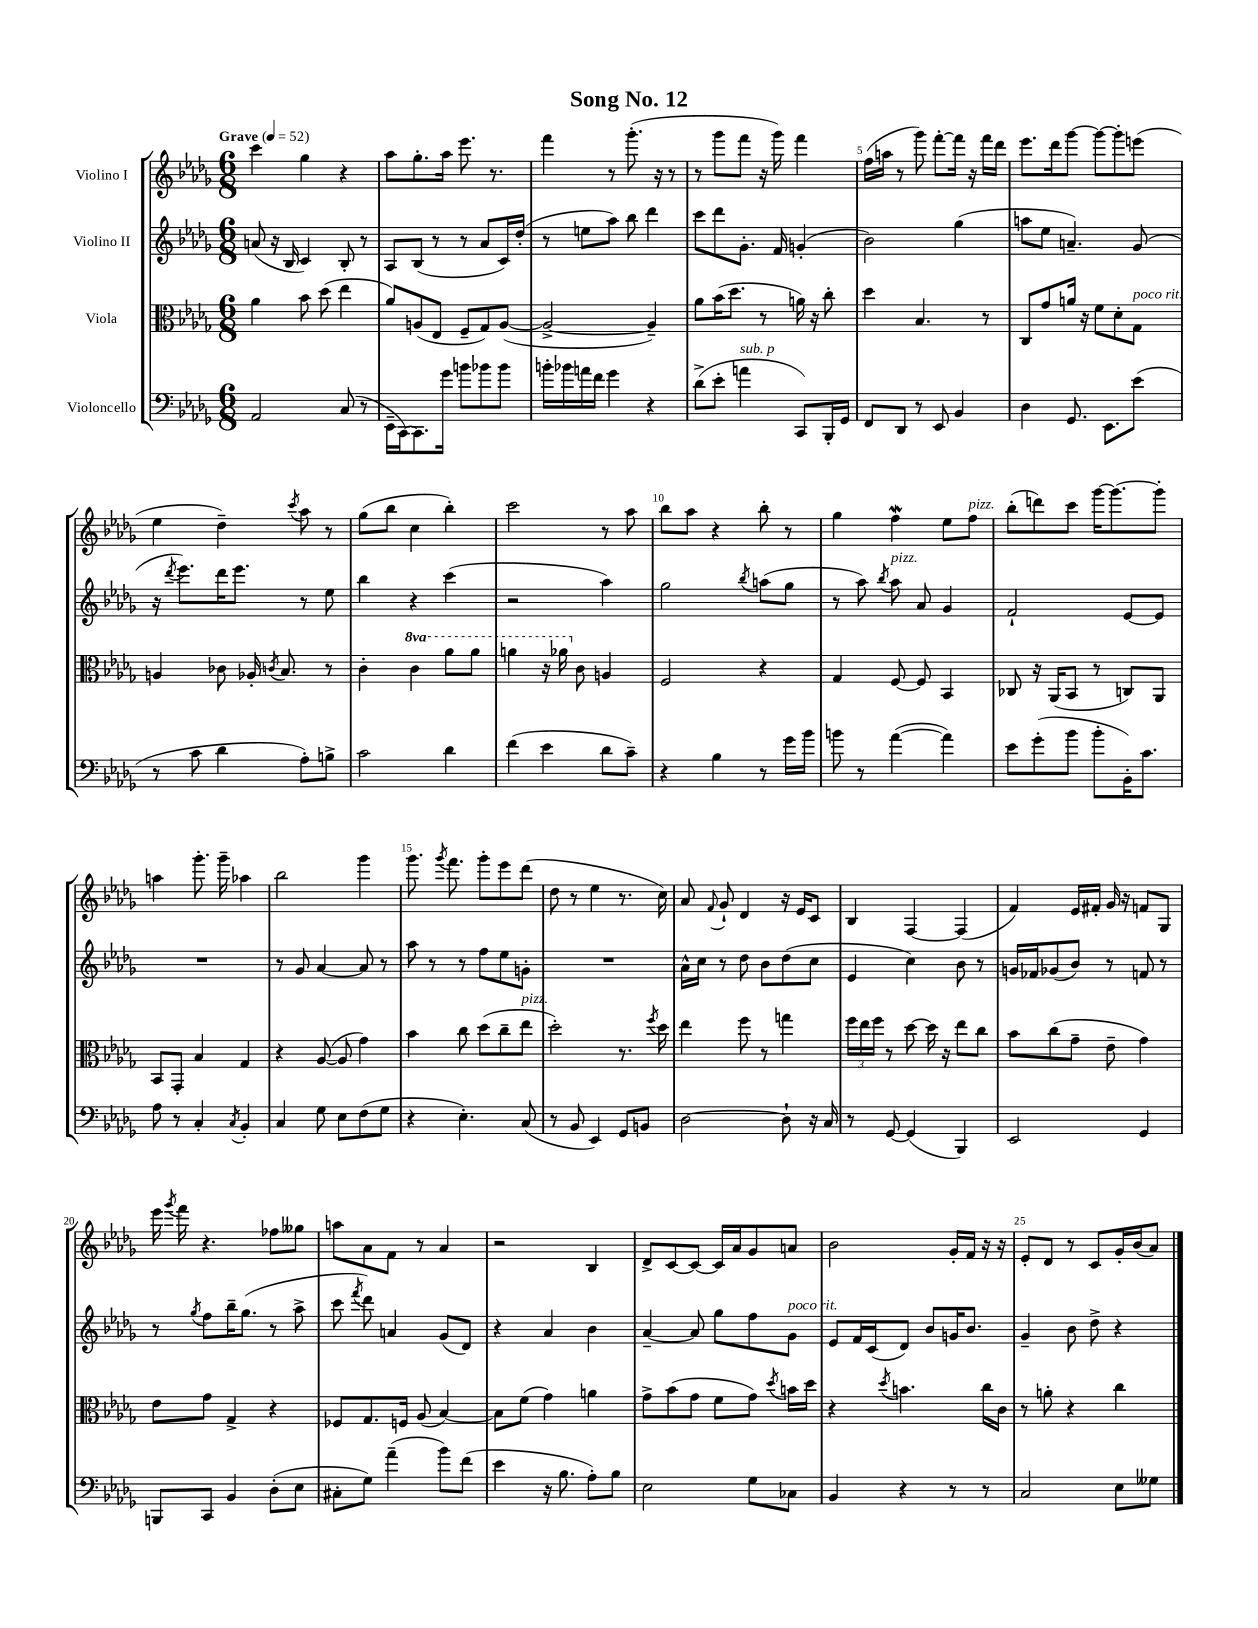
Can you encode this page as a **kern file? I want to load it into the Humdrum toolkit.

**kern	**kern	**kern	**kern
*staff4	*staff3	*staff2	*staff1
*clefF4	*clefC3	*clefG2	*clefG2
*k[b-e-a-d-g-]	*k[b-e-a-d-g-]	*k[b-e-a-d-g-]	*k[b-e-a-d-g-]
*M6/8	*M6/8	*M6/8	*M6/8
*MM52	*MM52	*MM52	*MM52
2AA-	4a-	(8a	4ccc
.	.	16r	.
.	.	16B-	.
.	8b-	4c)	4gg-
.	(8dd-	.	.
(8C	4ee-	8B-'	4r
8r	.	8r	.
=	=	=	=
16EE-~	8a-)	8A-	8aa-
[16CC)	.	.	.
8.CC]	(8A	(8B-	8.gg-'
.	8E-	8r	.
16g-	.	.	16aa-
8b	8F~	8r	8.eee-
8b-	8G-)	8a-	.
.	.	.	8.r
8b-	([8A	16c)	.
.	.	(16dd-'	.
=	=	=	=
16b'	2A^_	8r	4fff
16b-	.	.	.
16a	.	8ee	.
16f	.	.	.
4g-	.	8aa-)	8r
.	.	8bb-	(8.ggg-'
4r	4A~])	4ddd-	.
.	.	.	16r
.	.	.	8r
=	=	=	=
(8d-^	8a-	8ccc	8r
8e-'	(16b-	8ddd-	8ggg-
.	8.dd-	.	.
4a	.	8.g-'	8fff
.	8r	.	16r
.	.	16f	16ggg-)
8CC)	16a)	(4g'	4fff
.	16r	.	.
16BBB-'	8cc'	.	.
16GG-	.	.	.
=	=	=	=
8FF	4dd-	2b-)	(16ff
.	.	.	16aa
8DD-	.	.	8r
8r	4.B-	.	8ggg-)
8EE-	.	.	[8fff'
4BB-	.	(4gg-	16fff]
.	.	.	16r
.	8r	.	16fff
.	.	.	16ddd-
=	=	=	=
4D-	8C	8aa	8.eee-
.	8g-	8ee-	.
.	.	.	16ddd-
8.GG-	16a	4.a~)	[8ggg-
.	16r	.	.
.	8f	.	8ggg-_
8.EE-	.	.	.
.	8d-'	.	8ggg-']
(8e-	8G-	(8g-	(8eee
=	=	=	=
8r	4A	16r	4ee-
.	.	8qddd-	.
.	.	8.eee-)	.
8c	.	.	.
4d-	8c-	16ddd-	4dd-~)
.	.	8.eee-	.
.	16A-'	.	.
.	8qc	.	.
.	8.B-	.	.
.	.	.	8qccc
8A-')	.	8r	8aa-
8B^	8r	8ee-	8r
=	=	=	=
2c	4c'	4bb-	(8gg-
.	.	.	8bb-
.	4cc	4r	4cc
4d-	8aa-	(4ccc	4bb-')
.	8aa-	.	.
=	=	=	=
(4f	4aa	2r	2ccc
4e-	16r	.	.
.	16aa-	.	.
.	8c	.	.
8d-	4A	4aa-)	8r
8c~)	.	.	8aa-
=	=	=	=
4r	2F	2gg-	8bb-
.	.	.	8aa-
4B-	.	.	4r
.	.	8qbb-	.
8r	4r	(8aa	8bb-'
16g-	.	8gg-	8r
16b-	.	.	.
=	=	=	=
8b	4G-	8r	4gg-
8r	.	8aa-)	.
.	.	8qbb-	.
([4a-	[8F	8aa-	4ff
.	8F]	8a-	.
4a-])	4BB-	4g-	8ee-
.	.	.	8ff
=	=	=	=
8e-	8C-	2f`	(8bb-'
(8g-'	16r	.	8ddd)
.	(16AA-	.	.
8b-	8BB-	.	8ccc
8b-'	8r	.	[16ggg-
.	.	.	8.ggg-_
16BB-')	8C)	[8e-	.
8.c	.	.	.
.	8AA-	8e-]	8ggg-']
=	=	=	=
8A-	8BB-	2.r	4aa
8r	8GG-'	.	.
4C'	4B-	.	8.ggg-'
.	.	.	16ggg-~
8qC	.	.	.
4BB-'	4G-	.	4aa-
=	=	=	=
4C	4r	8r	2bb-
.	.	8g-	.
8G-	([8A-	[4a-	.
8E-	8A-]	.	.
(8F	4g-)	8a-]	4ggg-
8G-	.	8r	.
=	=	=	=
4r	4b-	8aa-	8.ggg-
.	.	8r	.
.	.	.	8qggg-
.	.	.	8.fff
4.E-')	8cc	8r	.
.	(8dd-	8ff	8ggg-'
.	8cc~	8ee-	8eee-
(8C	8ee-	8g'	(8ddd-
=	=	=	=
8r	2dd-')	2.r	8dd-
8BB-	.	.	8r
4EE-)	.	.	4ee-
8GG-	8.r	.	8.r
8BB	.	.	.
.	8qff	.	.
.	16dd-	.	16cc)
=	=	=	=
[2D-	4ee-	16a-^^	8a-
.	.	16cc	.
.	.	.	8qqf
.	.	8r	8g-`
.	8ff	8dd-	4d-
.	8r	8b-	.
8D-`]	4gg	(8dd-	16r
.	.	.	16e-
16r	.	8cc	8c
16C	.	.	.
=	=	=	=
8r	24ff	4e-	4B-
.	24ee-	.	.
.	24ff	.	.
[8GG-	8r	.	.
(4GG-]	[8dd-	4cc)	[4F
.	16dd-]	.	.
.	16r	.	.
4BBB-)	8ee-	8b-	(4F]
.	8cc	8r	.
=	=	=	=
2EE-	8b-	16g	4f)
.	.	16f-	.
.	(8cc	(8g-	.
.	8g-~	8b-)	16e-
.	.	.	16f#'
.	8e-~	8r	16g-
.	.	.	16r
4GG-	4g-)	8f	8f
.	.	8r	8G-
=	=	=	=
8BBB	8e-	8r	16eee-
.	.	.	8qggg-
.	.	.	16fff
.	.	8qgg-	.
8CC	8g-	8ff	4.r
4BB-	4G-^	16bb-~	.
.	.	(8.gg-	.
(8D-'	4r	8r	8ff-
8E-	.	8aa-^	8gg--
=	=	=	=
8C#'	8F-	8ccc	8aa
.	.	8qfff	.
8G-)	8.G-	8ddd-)	8a-
(4a-~	.	4a	8f
.	16F	.	.
.	(8A-	.	8r
8b-)	[4B-)	(8g-	4a-
(8f	.	8d-)	.
=	=	=	=
4e-	8B-]	4r	2r
.	(8f	.	.
16r	4g-)	4a-	.
8.B-	.	.	.
8A-')	4a	4b-	4B-
8B-	.	.	.
=	=	=	=
2E-	8g-^	[4a-~	8d-^
.	(8b-	.	[8c
.	8g-	8a-]	8c_
.	8f	8gg-	16c]
.	.	.	16a-
8G-	8g-)	8ff	8g-
.	8qdd-	.	.
8C-	16b	8g-	8a
.	16dd-	.	.
=	=	=	=
4BB-	4r	8e-	2b-
.	.	16f	.
.	.	(16c	.
.	8qdd-	.	.
4r	4.b	8d-)	.
.	.	8b-	.
8r	.	16g	16g-'
.	.	8.b-	16f
8r	16cc	.	16r
.	16c	.	16r
=	=	=	=
2C	8r	4g-~	8e-'
.	8a'	.	8d-
.	4r	8b-	8r
.	.	8dd-^	8c
8E-	4cc	4r	16g-'
.	.	.	(16b-
8G--	.	.	8a-)
==	==	==	==
*-	*-	*-	*-
